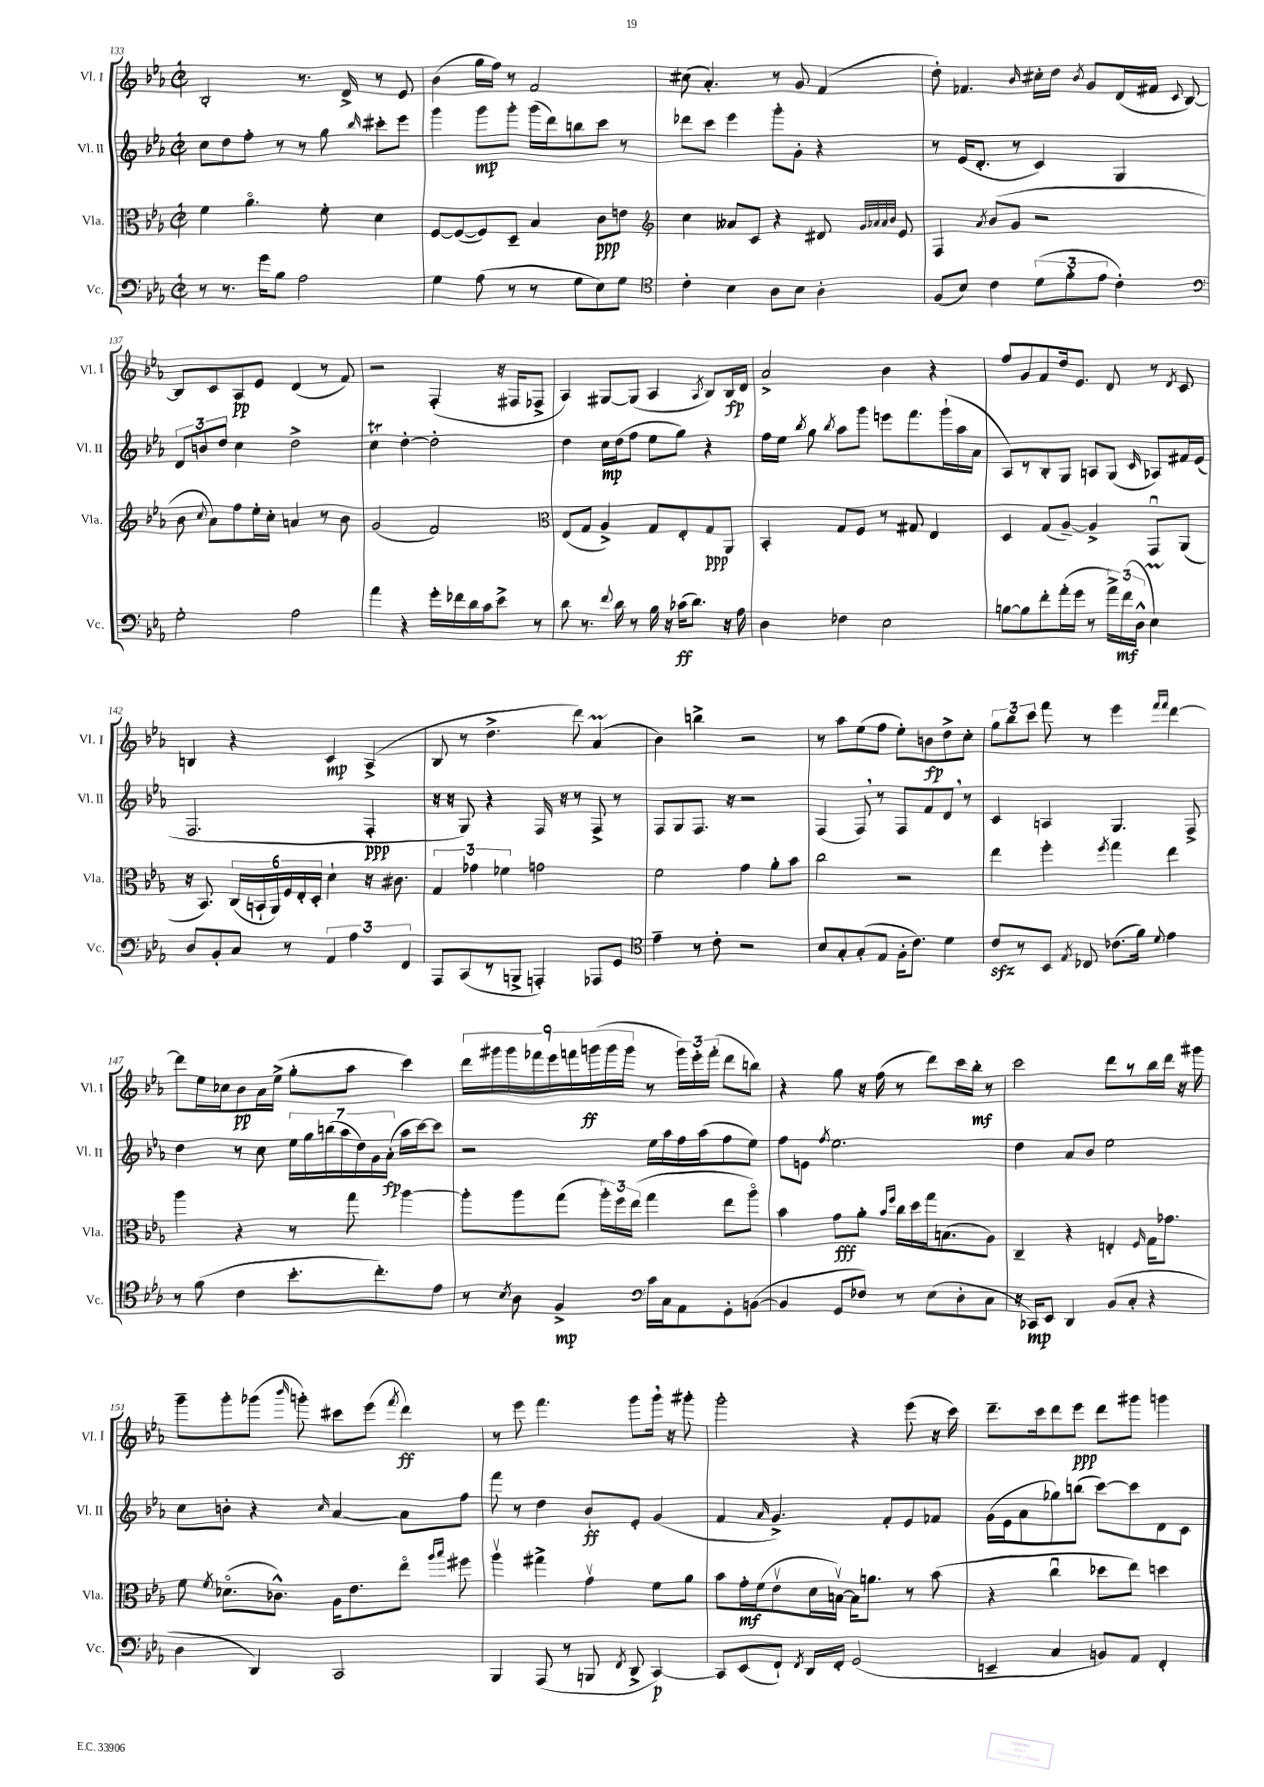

**kern	**kern	**kern	**kern
*staff4	*staff3	*staff2	*staff1
*clefF4	*clefC3	*clefG2	*clefG2
*k[b-e-a-]	*k[b-e-a-]	*k[b-e-a-]	*k[b-e-a-]
*M2/2	*M2/2	*M2/2	*M2/2
*met(c|)	*met(c|)	*met(c|)	*met(c|)
8r	4f	8cc	2B-'
8.r	.	8dd	.
.	4.a-o	8ff'	.
16g	.	.	.
8B-	.	8r	.
2A-	.	8r	8.r
.	8f'	8gg	.
.	.	.	16d^
.	.	16qqbb-	.
.	4d	8ccc#'	8r
.	.	8eee-	8e-
=	=	=	=
4G	[8F	4ggg	(4b-
.	(8F_	.	.
(8A-	8F])	8ggg	16gg
.	.	.	16ff)
8r	8D~	8ggg'	8r
8r	4B-	(16ggg	2f
.	.	16ddd)	.
8G	.	8bb	.
8E-)	8c	8ccc	.
8G	8e	8r	.
=	=	=	=
*clefC4	*clefG2	*	*
4c'	4cc	8ddd-	(8cc#
.	.	8ccc	4.a-')
4B-	8a--	4eee-	.
.	8c	.	.
8A-	4r	8ggg'	8r
8B-	.	8g'	8g
4A-'	8d#	4r	(4f
.	32qqg	.	.
.	32qqa-	.	.
.	32qqa-	.	.
.	32qqb-	.	.
.	8e-	.	.
=	=	=	=
(8F	4F	8r	8dd')
8B-)	.	(16e-	4.f-
.	.	8.d'	.
.	8qa-	.	.
4c	(8b-	.	.
.	8g	8r	.
.	.	.	16qqb-
(12d	2r	4c)	16cc#'
.	.	.	16dd
12f'	.	.	.
.	.	.	8qb-
.	.	.	8g
12e-	.	.	.
4c')	.	4G	(16d
.	.	.	16f#
.	.	.	8qqc
.	.	.	[8B-)
=	=	=	=
*clefF4	*	*	*
2G'	8b-	12d	8B-]
.	.	12b	.
.	8qqcc	.	.
.	8a-)	.	8c
.	.	12dd	.
.	8ff	4cc	8A-
.	16ee-'	.	8e-
.	16cc'	.	.
2A-	4a	2dd^	(4d
.	8r	.	8r
.	8b-	.	8f)
=	=	=	=
4a-	(2g	4cc	2r
4r	.	[4dd'	.
16g'	2f)	2dd']	(4F'
16f-	.	.	.
16d	.	.	.
16c	.	.	.
8e-^	.	.	16r
.	.	.	16F#
8r	.	.	8F-^
=	=	=	=
*	*clefC3	*	*
8d	(8E-	4dd	4A-)
8.r	8G	.	.
.	4A-^)	16cc	[8G#
8qqf	.	.	.
16d	.	(16dd	.
8r	.	8ff	(8G#]
16B-	8G	8ee-	4A-
16r	.	.	.
(16c-	8E-'	8gg)	.
8.d)	.	.	.
.	.	.	8qA-
.	8G	4r	8B-)
16r	8AA-	.	16B-
16A-	.	.	16d
=	=	=	=
4D	4BB-'	16ff	2a-^
.	.	16ee-	.
.	.	8qbb-	.
.	.	8gg	.
.	.	8qbb-	.
4F-	8G	8aa-	.
.	8F	8ggg	.
2E-	8r	8eee	4b-
.	8G#	8.fff	.
.	4E-	.	4r
.	.	(16ggg`	.
.	.	16aa-	.
.	.	16a-	.
=	=	=	=
[8B	4D	8A-)	8ff
8B]	.	8r	8g
8f'	(8G	8B-'	8f
(16a-'	[8A-~)	8G	16dd
16g	.	.	8.e-
8r	4A-^]	8A	.
24a-^)	.	(8G	8d
(24f	.	.	.
24D^^	.	.	.
.	.	16qqc	.
4E-)	8GGu	8A-)	8r
.	.	.	8qd
.	(8AA-	16f#	8c
.	.	(16e-	.
=	=	=	=
8D	16r	2.F	4B
.	8.BB-)	.	.
8BB-'	.	.	.
8C	(24C	.	4r
.	24BB`	.	.
.	24AA-)	.	.
8r	24F	.	.
.	24E-'	.	.
.	24D'	.	.
6AA-	4d`	.	4c
6A-	.	.	.
.	16r	4F'	(4A-^
.	8.c#	.	.
6FF	.	.	.
=	=	=	=
8AAA-	6G	16r	8B-
.	.	16r	.
(8CC	.	8G)	8r
.	6g-	.	.
8r	.	4r	4.dd^
.	6f-	.	.
8BBB^	.	.	.
4AAA')	2g	16F	.
.	.	16r	.
.	.	8r	8ddd)
8AAA-	.	8F^	(4a-
8GG	.	8r	.
=	=	=	=
*clefC4	*	*	*
4e-~	2f	8F	4b-)
.	.	8G	.
8r	.	8.F	4bb^
8c'	.	.	.
.	.	16r	.
2r	4g	2r	2r
.	8a-'	.	.
.	8b-	.	.
=	=	=	=
8B-	2cc	(4F	8r
8G'	.	.	8aa-
(8G'	.	8F)	(8ee-
8E-	.	8r	8ff
16F'	2r	8F	8ee-')
8.c)	.	.	.
.	.	8f	8b
4d	.	8d	8dd^
.	.	8r	8cc'
=	=	=	=
8c	4ee-	4c	12gg
.	.	.	12bb-
8r	.	.	.
.	.	.	12ccc
8BB-	4ff'	4A	8fff
8qE-	.	.	.
8C-	.	.	8r
.	8qff	.	.
(8.c-	4gg	4.G	4eee-
16f)	.	.	.
.	.	.	16qqfff
8qqd	.	.	16qqfff
4e-	4ee-	.	[4ddd
.	.	8F^	.
=	=	=	=
8r	4aa-	4dd	8ddd]
(8f	.	.	16ee-
.	.	.	16cc-
4c	4r	8r	8b-
.	.	8cc	16a-
.	.	.	(16ee-^
8.b-'	8r	28ee-	8gg'
.	.	28gg	.
.	.	(28bb	.
.	.	28aa-	.
.	8gg	.	8aa-
.	.	28dd)	.
.	.	28g	.
8.cc')	.	.	.
.	.	(28a-'	.
.	[4aa-	16aa-	4ccc)
.	.	[16ccc)	.
8e-	.	8ccc]	.
=	=	=	=
8r	8aa-']	2r	18ddd
.	.	.	18ggg#
.	.	.	18ggg#
8qB-	.	.	.
8A-	8aa-	.	.
.	.	.	18fff-
.	.	.	18eee-
4F^	(8gg	.	.
.	.	.	18fff
.	.	.	(18ggg
.	24aa-')	.	.
.	.	.	18ggg
.	24ff	.	.
.	.	.	18ggg
.	(24ee-	.	.
*clefF4	*	*	*
16c	4gg	16ee-	8r
16C	.	16aa-	.
8AA-	.	16ff	24ggg)
.	.	.	24eee-'
.	.	(16aa-	.
.	.	.	(24fff'
8GG'	8ee-	8ff	8ddd
([8BB	8aa-o)	8ee-)	8bb)
=	=	=	=
4BB]	4b-	8ff	4r
.	.	8e	.
.	.	8qff	.
8GG	8g	2.ee-	8gg
8F-)	8a-'	.	16r
.	.	.	(16ff
.	16qqb-	.	.
.	16qqff	.	.
8r	16cc	.	8r
.	16dd	.	.
(8E-	16gg	.	8ddd)
.	(8.B	.	.
8D'	.	.	16ccc
.	.	.	16bb-'
8C	8A-)	.	8r
=	=	=	=
16r	4C~	4dd	2ccc
16CC-)	.	.	.
8EE-	.	.	.
4DD	4r	8a-	.
.	.	8b-	.
(8BB-	4E'	2ee-	8ddd
8C'	.	.	8r
.	16qqF	.	.
4r	16G	.	16bb-
.	8.g-	.	16ddd
.	.	.	16r
.	.	.	16ggg#
=	=	=	=
4D	8f	8cc	8ggg~
.	8qf	.	.
.	(8.d-o	8b'	8ggg'
4DD)	.	4r	(8ggg-
.	8.c-^^)	.	.
.	.	.	16qqbbb-
.	.	.	8ggg')
.	.	16qqcc	.
2CC	16A-	[4a-	8ccc#
.	8.e-	.	.
.	.	.	(8eee-
.	.	.	8qfff
.	8ee-o	8a-]	4ddd)
.	16qqaa-	.	.
.	16qqbb-	.	.
.	8ff#	8ff	.
=	=	=	=
4BBB-	4aa-v	8fff	8r
.	.	8r	8eee-
(8AAA-	4gg#^	4dd	4.fff
8r	.	.	.
8BBB	4gv	8b-`	.
8qFF	.	.	.
8DD^	.	8e-'	8ggg
[4CC)	8f	(4g	16ggg
.	.	.	16r
.	8a-	.	8ggg#'
=	=	=	=
8CC]	8b-	4f	2ggg'
(8EE-	16g'	.	.
.	(16f	.	.
.	.	16qqa-	.
8FF`)	8e-v	4.g^)	.
8qFF	.	.	.
16DD	16d	.	.
16FF'	[16Bv)	.	.
(2GG	16B]	.	4r
.	8.a	.	.
.	.	8f'	.
.	8r	8e-	(8eee-
.	(8b-	8f-	16r
.	.	.	16ccc)
=	=	=	=
4EE~	4r	(16g	8.ddd~
.	.	16e-	.
.	.	8a-	.
.	.	.	16ccc
4C	4ccu	8gg-)	8ddd
.	.	(8bb	8eee-
8BB)	8dd-	[8ccc)	8ddd
8AA-	8ee-)	8ccc]	8ggg#
4FF'	4dd	8d	4ggg
.	.	8c	.
==	==	==	==
*-	*-	*-	*-
